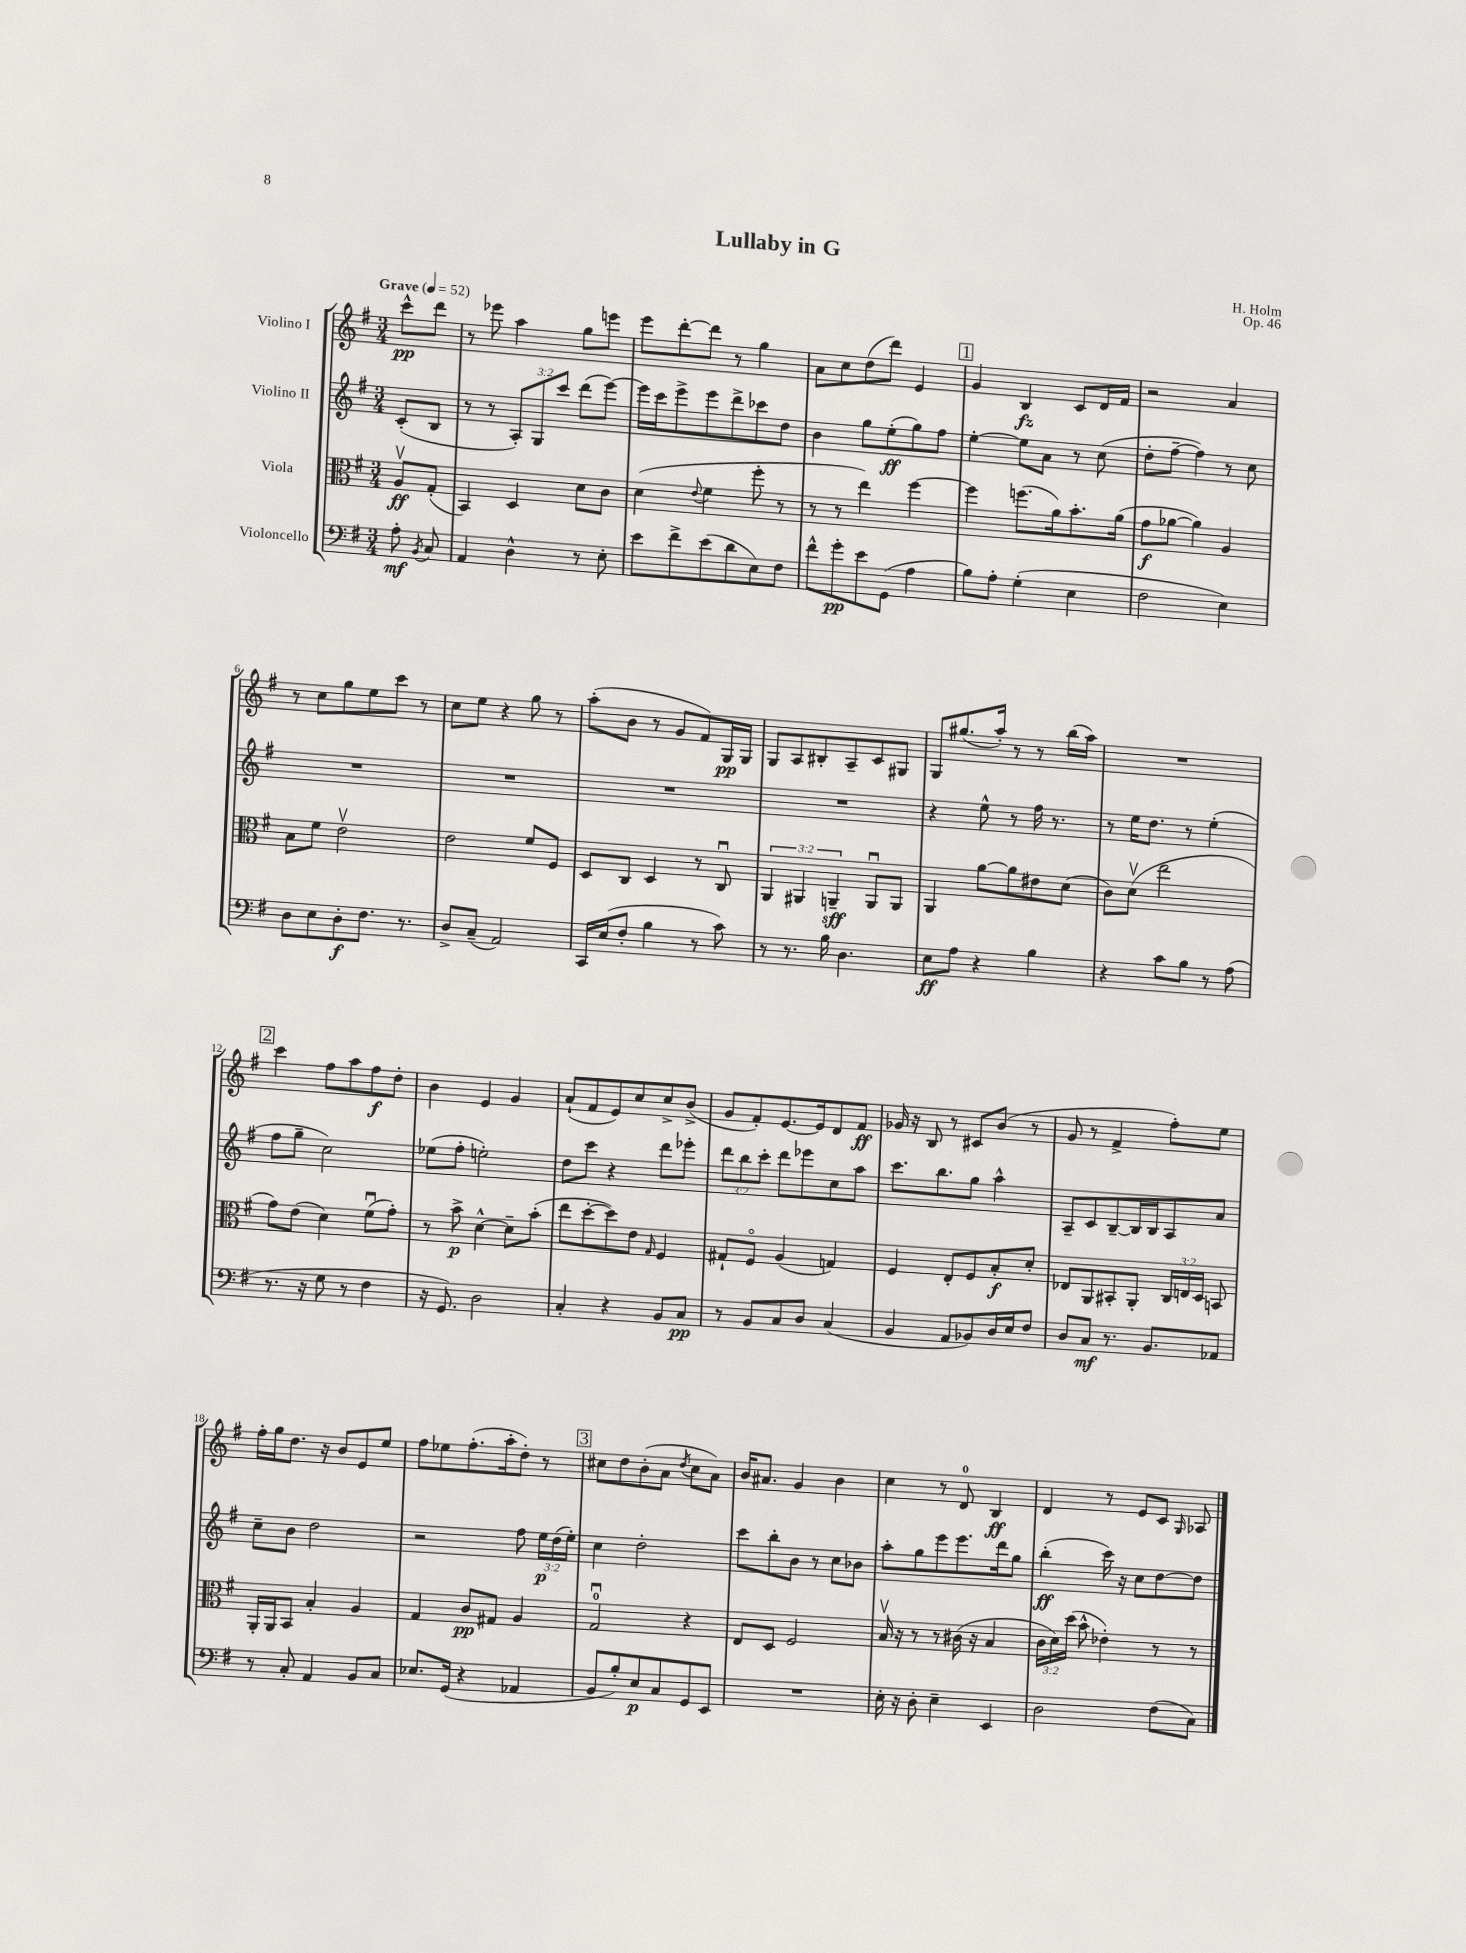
\header { title = "Lullaby in G" composer = "H. Holm" opus = "Op. 46" }
<<
\new StaffGroup <<
\new Staff = "s0" \with { instrumentName = "Violino I" } {
    \clef treble \key g \major \numericTimeSignature \time 3/4 \partial 4 \tempo "Grave" 4 = 52
    \autoBeamOff c'''8[-^\pp d'''8] |
    r8 ees'''8 a''4 g''8[ e'''8] |
    e'''8[ d'''8~-. d'''8] r8 g''4 |
    a'8[ c''8 d''8( d'''8]) e'4 |
    \mark \markup { \box "1" } g'4 b4\fz c'8[ d'16 fis'16] |
    r2 a'4 |
    r8 c''8[ g''8 e''8 c'''8] r8 |
    c''8[ e''8] r4 g''8 r8 |
    a''8[-.( b'8] r8 g'8[ fis'8) g16\pp g16] |
    g8[ a8 bis8-. a8-- c'8 gis8] |
    g8[ gis''8.( a''16]-.) r8 r8 b''16[( a''16]) |
    R2. |
    \mark \markup { \box "2" } c'''4 fis''8[ a''8 fis''8\f d''8]-. |
    b'4 e'4 g'4 |
    a'8[-!( fis'8 e'8) c''8 c''8-> b'8]->( |
    g'8[ fis'8-.) e'8.~ e'16 d'8 fis'8]\ff |
    ges'16 r16 b8 r8 cis'8[ b'8]( r8 |
    g'8 r8 fis'4-> fis''8[-.) e''8] |
    fis''16[-. g''16 d''8.] r16 b'8[ e'8 e''8] |
    fis''8[ ees''8 fis''8.-.( a''16-. d''8]-.) r8 |
    \mark \markup { \box "3" } cis''8[ d''8 b'8-.( a'8] \acciaccatura { d''8 } cis''8[ a'8]) |
    b'16[ ais'8.] g'4 b'4 |
    c''4 r8 d'8-0 b4\ff |
    d'4 r8 e'8[ c'8] \grace { g16 } aes8 \bar "|." |
}
\new Staff = "s1" \with { instrumentName = "Violino II" } {
    \clef treble \key g \major \numericTimeSignature \time 3/4 \override Staff.TupletNumber.text = #tuplet-number::calc-fraction-text \partial 4
    \autoBeamOff c'8[-.( b8] |
    r8 r8 \tuplet 3/2 { a8[-.) g8 c'''8] } d'''8[( e'''8]~) |
    e'''16[ c'''16 e'''8-> e'''8 d'''8-> ces'''8 d''8] |
    b'4 g''8[ e''8-.\ff( g''8) fis''8] |
    \mark \markup { \box "1" } e''4~-. e''8[ a'8] r8 c''8( |
    d''8[-. fis''8]~-- fis''4) r8 c''8 |
    R2. |
    R2. |
    R2. |
    R2. |
    r4 e''8-^ r8 fis''16 r8. |
    r8 e''16[ d''8.] r8 e''4-.( |
    \mark \markup { \box "2" } fis''8[ g''8]-- c''2) |
    ees''8[( fis''8]-. e''2-.) |
    d''8[ c'''8] r4 d'''8[ ees'''8]-. |
    \tuplet 3/2 { d'''8[ b''8 c'''8]-. } d'''8[ ees'''8 c''8 a''8] |
    c'''8.[ b''8. g''8] a''4-^ |
    a8[-- c'8 b8~-- b16 b16 a8 a'8] |
    c''8[-- b'8] d''2 |
    r2 fis''8 \tuplet 3/2 { e''16[\p d''16( e''16]-.) } |
    \mark \markup { \box "3" } c''4 d''2-. |
    c'''8[ b''8-. b'8] r8 c''8[ bes'8] |
    a''8[-. g''8 e'''8 e'''8. d'''16 g''8] |
    b''4-.\ff( c'''16) r16 c''8[ d''8~ d''8] \bar "|." |
}
\new Staff = "s2" \with { instrumentName = "Viola" } {
    \clef alto \key g \major \numericTimeSignature \time 3/4 \override Staff.TupletNumber.text = #tuplet-number::calc-fraction-text \partial 4
    \autoBeamOff a8[\upbow\ff g8]-.( |
    b,4) d4 d'8[ c'8] |
    d'4( \appoggiatura { e'8 } fis'4 fis''8-. r8 |
    r8 r8 e''4) fis''4~ |
    \mark \markup { \box "1" } fis''4 f''8.[( a'16) b'8.-. a'16]( |
    g'8[\f aes'8]~ aes'4) a4 |
    b8[ fis'8] e'2\upbow |
    e'2 fis'8[ fis8] |
    d8[ c8] d4 r8 c8\downbow |
    \tuplet 3/2 { a,4 ais,4 a,4--\sff } a,8[\downbow a,8] |
    a,4 a'8[~ a'8 eis'8 d'8]( |
    c'8[) d'8]\upbow( e''2 |
    \mark \markup { \box "2" } g'8[) e'8]( d'4) fis'8[\downbow( g'8]-.) |
    r8 b'8->\p d'4~-^ d'8[-- b'8]-.( |
    e''8[ d''8~-. d''8) e'8] \grace { g16 } fis4 |
    gis8[-! fis8]\flageolet a4( g4) |
    fis4 e8[-. fis8 b8-.\f d'8]-. |
    ees8[ a,8 bis,8-. a,8]-. \tuplet 3/2 { c16[ e16 d16] } b,8 |
    a,16[-. a,16 b,8] b4-. a4 |
    g4 c'8[\pp gis8] a4 |
    \mark \markup { \box "3" } g2-0\downbow r4 |
    e8[ d8] fis2 |
    b16\upbow r16 r8 r8 cis'16( r16 b4 |
    \tuplet 3/2 { c'16[ d'16) d''16]( } b'8-^ ees'4-.) r8 r8 \bar "|." |
}
\new Staff = "s3" \with { instrumentName = "Violoncello" } {
    \clef bass \key g \major \numericTimeSignature \time 3/4 \partial 4
    \autoBeamOff a8-.\mf \acciaccatura { b,8 } c8 |
    a,4 d4-^ r8 e8-. |
    e'8[ fis'8-> e'8( d'8 e8) fis8] |
    fis'8[-^ g'8-.\pp e'8 g,8]( a4 |
    \mark \markup { \box "1" } b8[) a8]-. g4-.( e4 |
    fis2 e4) |
    d8[ e8 d8-.\f fis8.] r8. |
    d8[-> c8]--( a,2) |
    c,16[ e16( fis8]-. b4 r8 c'8) |
    r8 r8. b16 d4. |
    e8[\ff a8] r4 b4 |
    r4 c'8[ b8] r8 a8( |
    \mark \markup { \box "2" } r8. r16 g8 r8 fis4 |
    r16 g,8.) d2 |
    c4-. r4 b,8[ c8]\pp |
    r8 b,8[ c8 d8] c4( |
    b,4 a,8[ bes,8) d16 e16 fis8] |
    d8[ c8]\mf r8. b,8.[ aes,8] |
    r8 c8-. a,4 b,8[ c8] |
    ees8.[ g,16]( r4 aes,4 |
    \mark \markup { \box "3" } b,8[ b8-.) e8\p c8 g,8 e,8] |
    R2. |
    e16-. r16 d8-. e4-- e,4 |
    d2 fis8[( c8]) \bar "|." |
}
>>
>>
